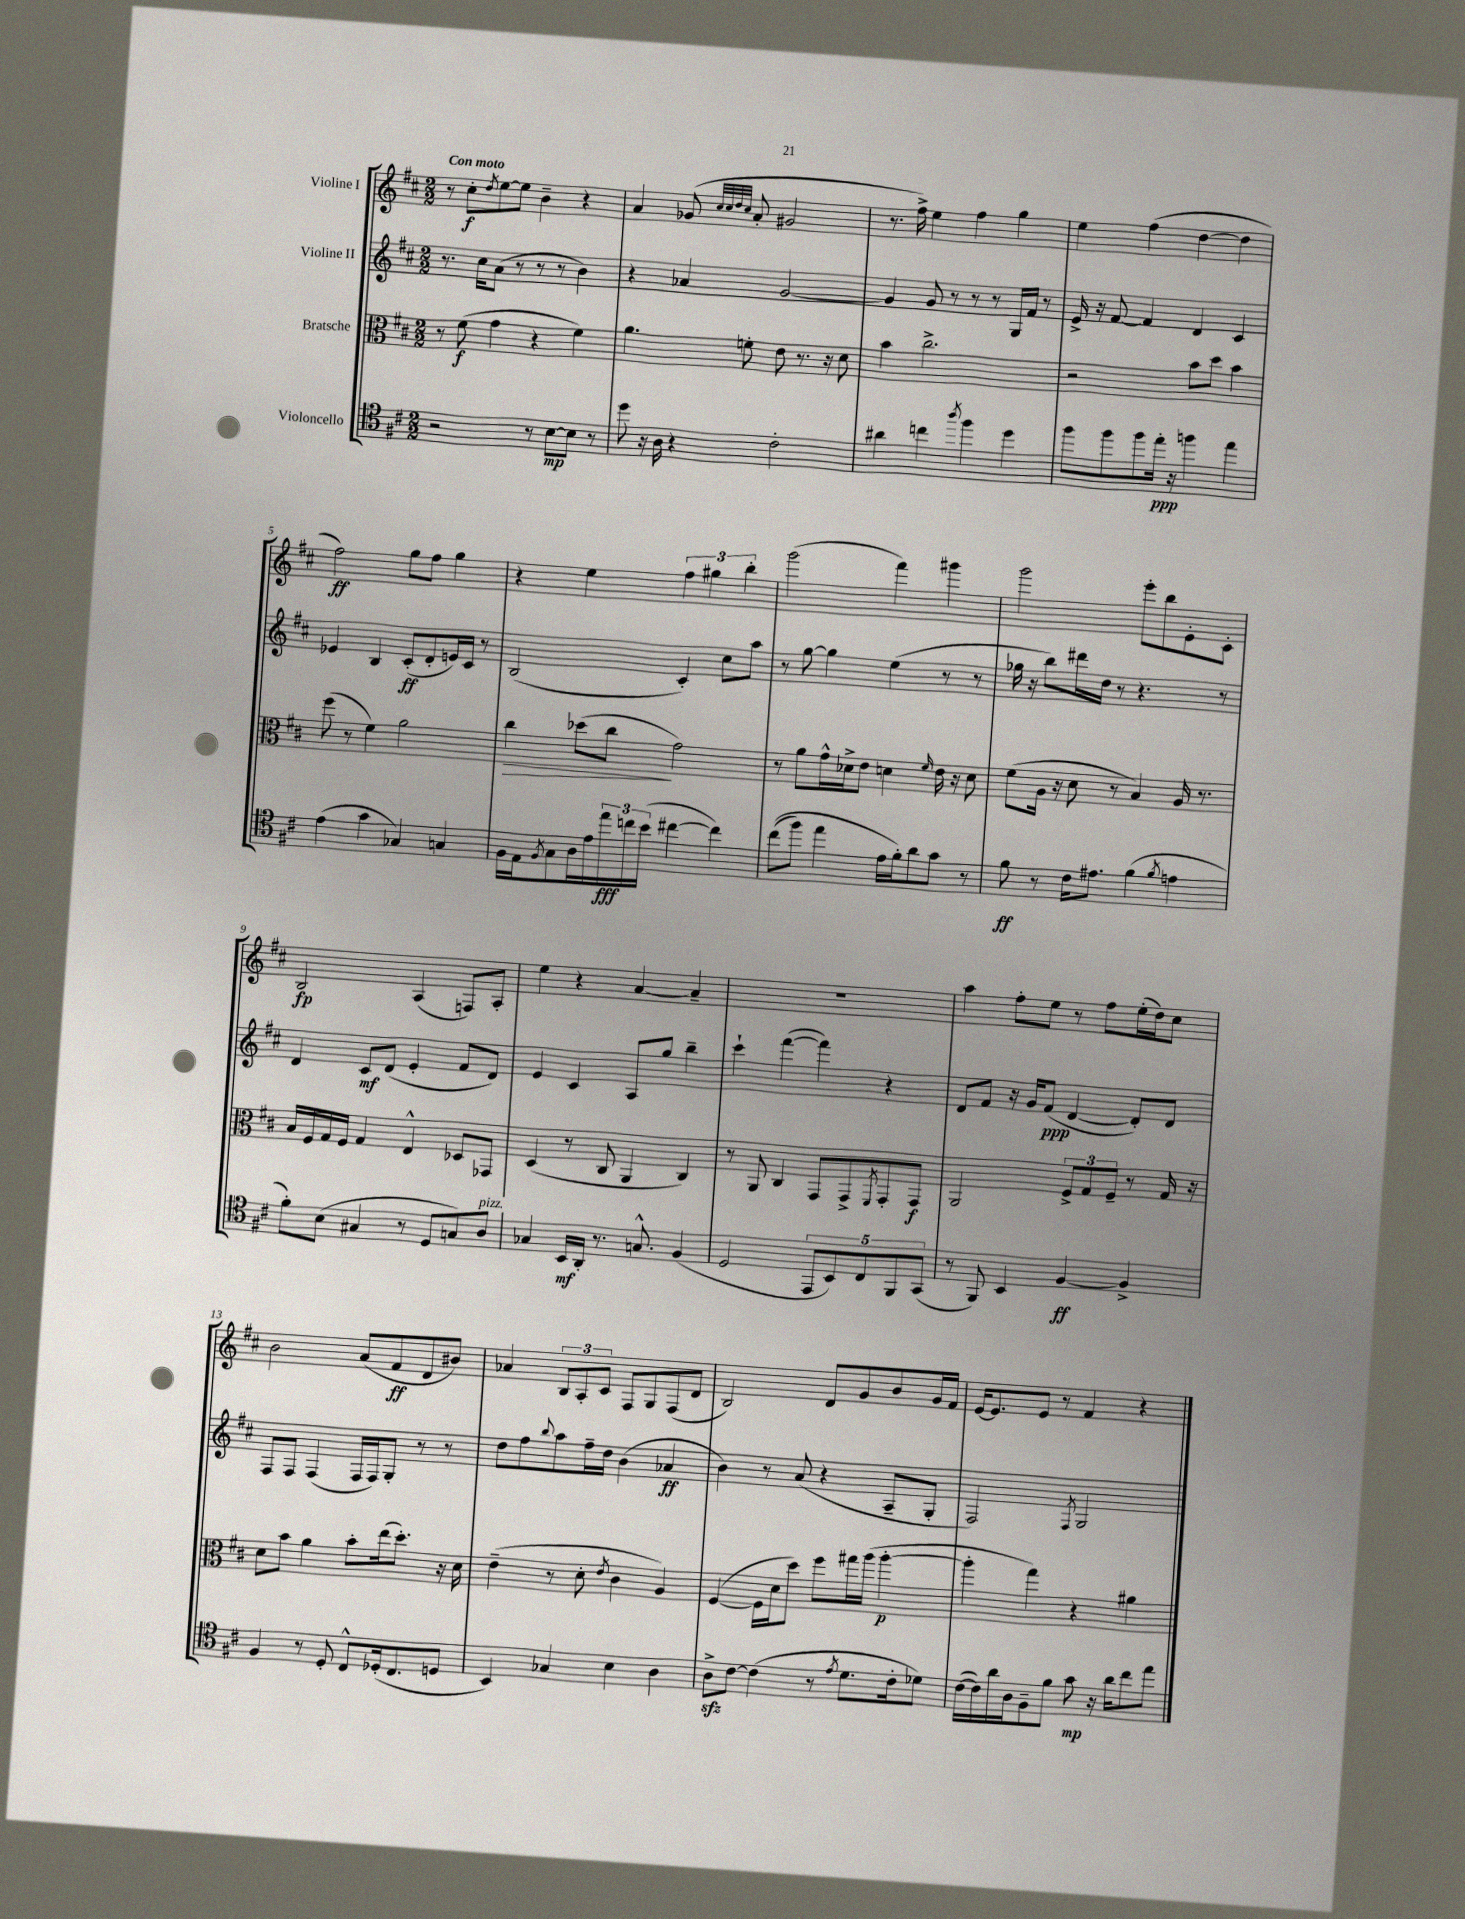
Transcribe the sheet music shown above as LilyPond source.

<<
\new StaffGroup <<
\new Staff = "s0" \with { instrumentName = "Violine I" } {
    \clef treble \key d \major \numericTimeSignature \time 2/2 \tempo "Con moto"
    r8 cis''8-.\f \acciaccatura { d''8 } e''8~ e''8 b'4-- r4 |
    a'4 ges'8( \grace { cis''32 cis''32 d''32 cis''32 } a'8-. gis'2 |
    r8. fis''16->) e''4 fis''4 g''4 |
    e''4 fis''4( d''4~ d''4 |
    fis''2\ff) g''8 fis''8 g''4 |
    r4 e''4 \tuplet 3/2 { fis''4 gis''4 b''4-. } |
    g'''2( fis'''4) gis'''4 |
    g'''2 e'''8-. b''8 e'8-. cis'8-. |
    b2\fp a4( f8) a8-. |
    e''4 r4 a'4~ a'4-- |
    R1 |
    a''4 fis''8-. e''8 r8 fis''8 e''16-.( d''16) cis''8 |
    b'2 a'8( fis'8\ff d'8 bis'8) |
    aes'4 \tuplet 3/2 { b8 a8-. cis'8 } fis8 g8 fis8( d'8 |
    b2) d'8 g'8 b'8 g'16 fis'16 |
    e'16~ e'8. e'8 r8 fis'4 r4 \bar "|." |
}
\new Staff = "s1" \with { instrumentName = "Violine II" } {
    \clef treble \key d \major \numericTimeSignature \time 2/2
    r8. cis''16 a'8( r8 r8 r8 b'4) |
    r4 aes'4 g'2~ |
    g'4 g'8 r8 r8 r8 g16 fis'16 r8 |
    e'16-> r16 fis'8~ fis'4 d'4 cis'4 |
    ees'4 b4 cis'8-.\ff( d'8-. e'16) cis'16 r8 |
    b2( cis'4-.) cis''8 a''8 |
    r8 g''8~ g''4 e''4( r8 r8 |
    ges''16 r16 b''8) dis'''16 d''16 r8 r4. r8 |
    d'4 cis'8\mf d'8( e'4-. fis'8 d'8) |
    e'4 cis'4 a8 g''8 b''4-- |
    cis'''4-! fis'''4~( fis'''4) r4 |
    d'8 fis'8 r16 g'16 fis'8\ppp( d'4~ d'8-.) d'8 |
    fis8 fis8 fis4( fis16 fis16) g8-. r8 r8 |
    d''8 fis''8 \appoggiatura { b''8 } a''8 fis''16-- d''16 b'4( aes'4\ff |
    b'4) r8 a'8( r4 a8-- g8-. |
    fis2) \acciaccatura { fis8 } g2 \bar "|." |
}
\new Staff = "s2" \with { instrumentName = "Bratsche" } {
    \clef alto \key d \major \numericTimeSignature \time 2/2
    r8 fis'8\f( g'4 r4 fis'4) |
    a'4. f'8-. e'8 r8. r16 d'8 |
    b'4 cis''2.-> |
    r2 b'8 d''8 b'4 |
    fis''8( r8 fis'4) a'2 |
    cis''4\> des''8( cis''8\! g'2) |
    r8 a'8 g'16-^ des'16-> e'8 d'4 \grace { fis'16 } e'16 r16 d'8 |
    fis'8( a16 r16 d'8 r8 b4) a16 r8. |
    b16 fis16 g16 fis16 g4 e4-^ des8 ges,8 |
    d4( r8 cis8 a,4 cis4) |
    r8 a,8 cis4 g,8 g,8-> \acciaccatura { fis,8 } g,8-. g,8\f |
    a,2 \tuplet 3/2 { fis8-> g8 fis8-- } r8 g16 r16 |
    d'8 b'8 a'4 b'8-. e''16( d''8.-.) r16 d'16 |
    e'4--( r8 d'8-. \acciaccatura { e'8 } cis'4 a4) |
    fis4~( fis16 d'16 d''8) fis''8 gis''16 a''16( a''4~-.\p |
    a''4-. g''4) r4 ais'4 \bar "|." |
}
\new Staff = "s3" \with { instrumentName = "Violoncello" } {
    \clef tenor \key d \major \numericTimeSignature \time 2/2
    r2 r8 b8~\mp b8 r8 |
    d''8 r16 a16 r4 cis'2-. |
    ais'4 c''4 \acciaccatura { a''8 } fis''4 d''4 |
    fis''8 fis''8 fis''8 e''16-.\ppp r16 f''4 e''4 |
    e'4( g'4 ges4) g4 |
    fis16 e16 \acciaccatura { fis8 } g8 a16 e'16 \tuplet 3/2 { e''16\fff c''16 b'16( } cis''4~ cis''4) |
    cis''8(\( fis''8) e''4 e'16 fis'16-.\) a'8 g'8 r8 |
    fis'8\ff r8 cis'16 eis'8. fis'4( \acciaccatura { fis'8 } e'4 |
    fis'8-.) b8( gis4 r8 d8 g8) a8^\markup { \italic "pizz." } |
    ges4 b,16\mf a,16-. r8. g8.-^ fis4( |
    d2 \tuplet 5/4 { e,8 b,8) cis8 fis,8 g,8( } |
    r8 fis,8) b,4 fis4~\ff fis4-> |
    fis4 r8 d8-. cis8-^ des16-.( cis8. d8 |
    b,4) ges4 b4 a4 |
    a8->\sfz cis'8~ cis'4( r8 \acciaccatura { e'8 } d'8. cis'16-. des'8) |
    cis'16~( cis'16) a'16 a16 fis8-- fis'8 g'8\mp r16 a'16 cis''8 e''8 \bar "|." |
}
>>
>>
